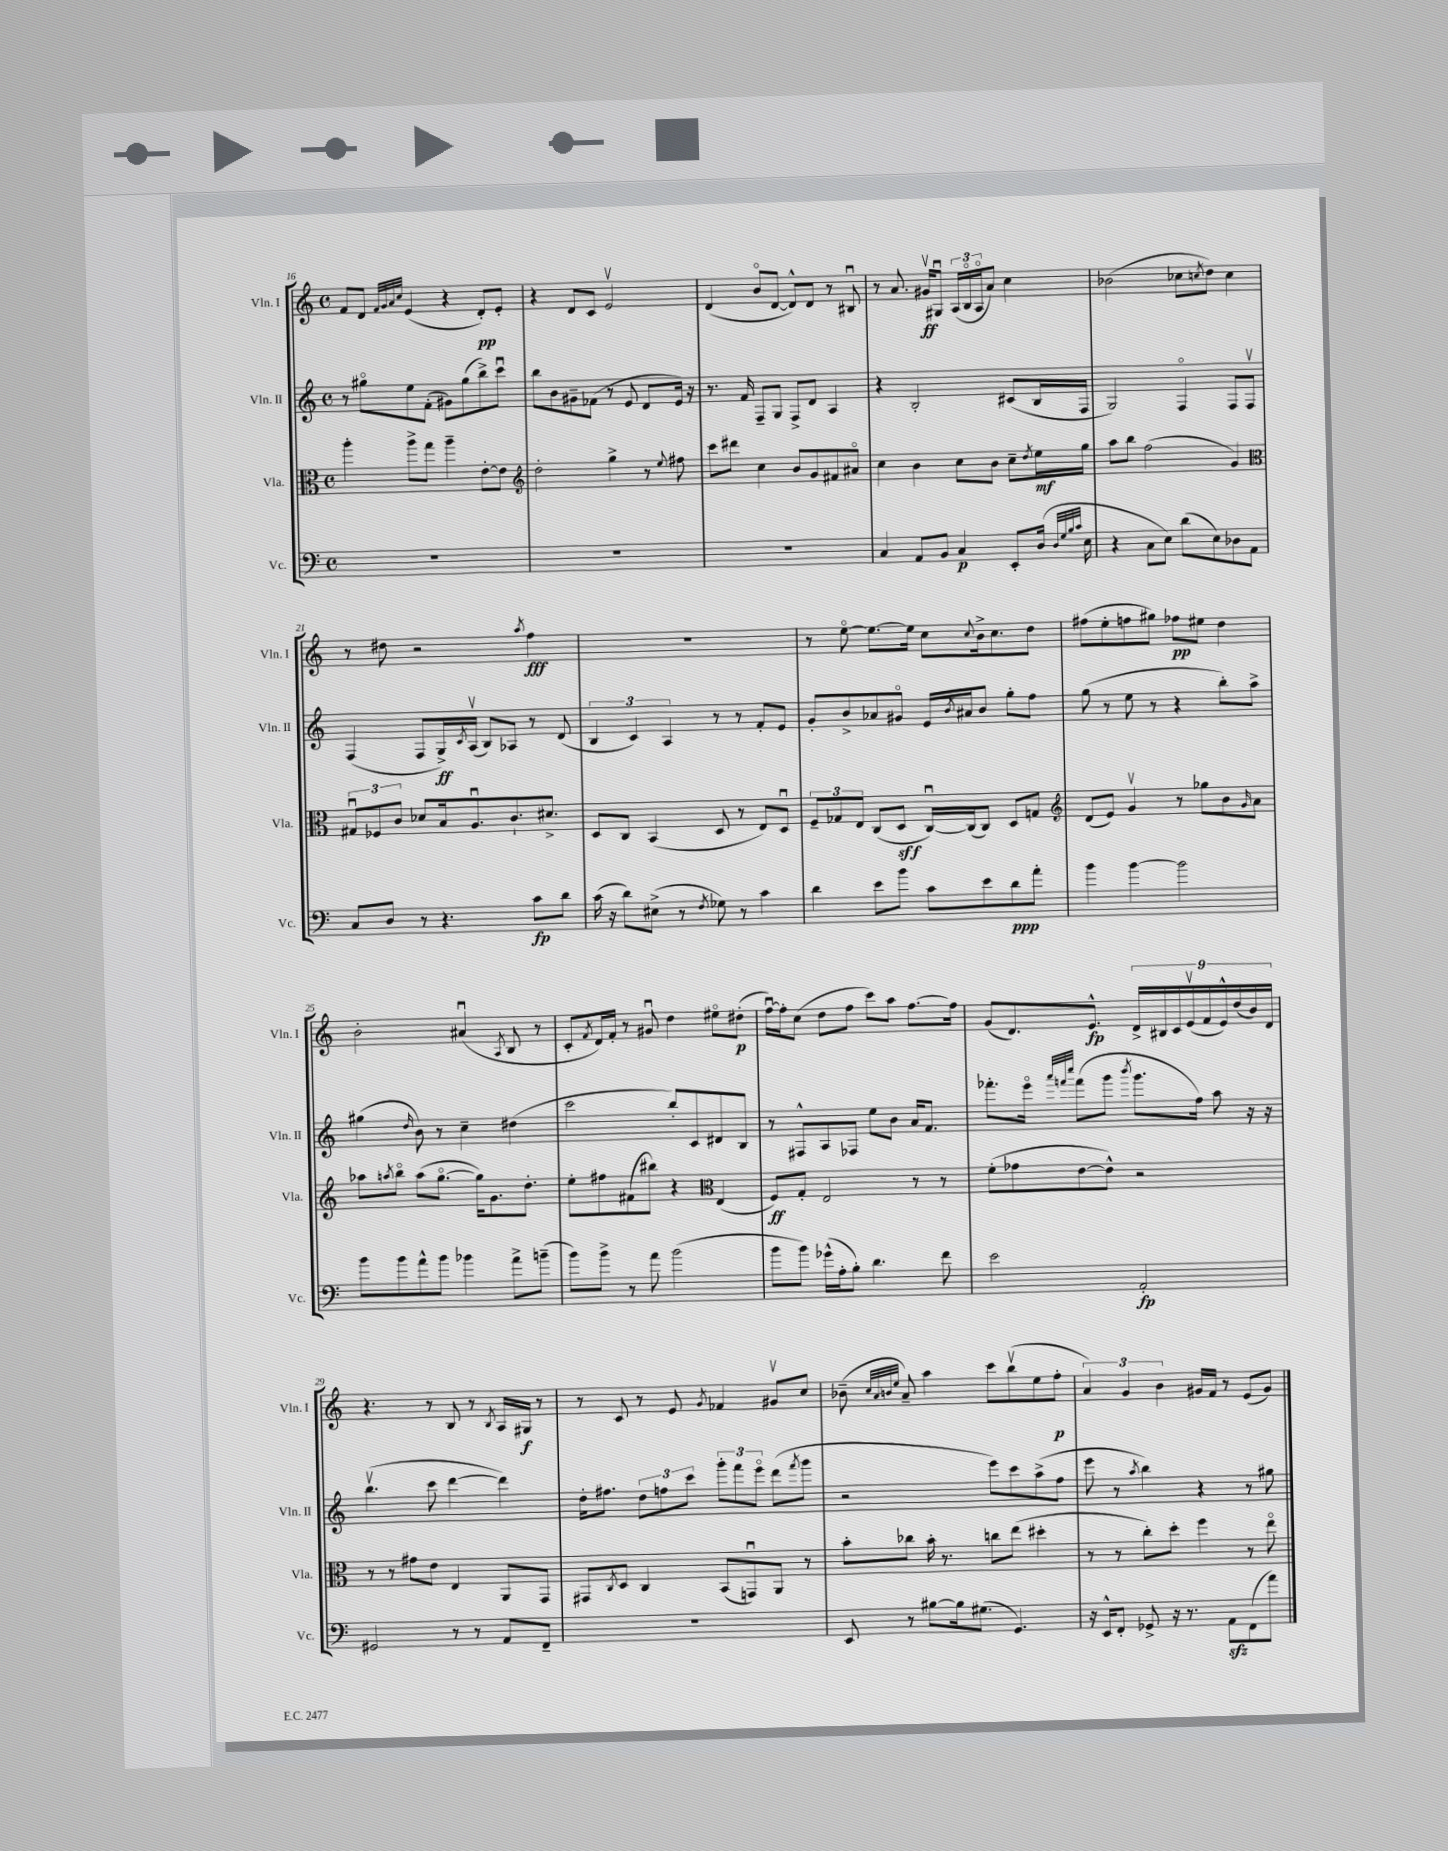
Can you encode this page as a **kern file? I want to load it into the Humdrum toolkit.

**kern	**kern	**kern	**kern
*staff4	*staff3	*staff2	*staff1
*clefF4	*clefC3	*clefG2	*clefG2
*k[]	*k[]	*k[]	*k[]
*M4/4	*M4/4	*M4/4	*M4/4
*met(c)	*met(c)	*met(c)	*met(c)
1r	4aa'	8r	8f
.	.	8gg#o	8d
.	.	.	32qqf
.	.	.	32qqg
.	.	.	32qqa
.	.	.	32qqcc
.	8aa^	8ee	(4e
.	8gg	(8f'	.
.	4aa~	8g#)	4r
.	.	(8gg#	.
.	[8e'	8bb^)	8d')
.	8e]	8cccu	8e'
=	=	=	=
*	*clefG2	*	*
1r	2dd'	8bb	4r
.	.	8b	.
.	.	8g#~	8d
.	.	(8f-	8c
.	4gg^	8r	2ev
.	.	8e	.
.	8r	8d	.
.	8qqee	.	.
.	8ff#	16e)	.
.	.	16r	.
=	=	=	=
1r	8ccc	8.r	(4d
.	8ddd#	.	.
.	.	16f	.
.	4cc	8F~	8bo
.	.	8G	[8d
.	8b	8F^	8d^^])
.	8g	8d	8d
.	8f#	4A	8r
.	8a#o	.	8B#u
=	=	=	=
4C	4cc	4r	8r
.	.	.	8.a
8AA	4b	2B'	.
.	.	.	16g#v
8BB	.	.	8G#u
4C	8cc	.	(24A
.	.	.	24Bo
.	.	.	24Ao
.	8b	.	8a)
8EE'	8cc~	(8c#	4cc
.	8qdd	.	.
(16D	16ee	16B	.
32qqD	.	.	.
32qqG	.	.	.
32qqB	.	.	.
32qqc	.	.	.
16E	16gg	16F	.
=	=	=	=
4r	8aa	2G)	(2b-
.	8bb	.	.
8C	(2ff	.	.
8E)	.	.	.
(8d	.	4Fo	8cc-
.	.	.	8qcc
8E)	.	.	8dd)
8D-	4g)	8F	4cc
8AA	.	8Fv	.
=	=	=	=
*	*clefC3	*	*
8C	12G#u	(4F	8r
.	12F-	.	.
8D	.	.	8dd#
.	12c	.	.
8r	8d-	8F	2r
4.r	16B	16G^)	.
.	.	8qc	.
.	8.Au	(16Av	.
.	.	8B)	.
.	8.c`	8A-	.
.	.	.	8qaa
8c	.	8r	4ff
.	8.d#^	.	.
8d	.	(8d	.
=	=	=	=
(16c	8D	6B	1r
16r	.	.	.
8d)	8C	.	.
.	.	6c)	.
(8E#^	(4BB	.	.
.	.	6A	.
8r	.	.	.
8qF	.	.	.
8G-)	8D	8r	.
8r	8r	8r	.
4c	8E)	8f'	.
.	8Du	8e	.
=	=	=	=
4d	12F~	8g'	8r
.	12G-	.	.
.	.	8b^	[8eeo
.	12E	.	.
8e	(8C	8a-	8.ee_
8b	8D	8g#o	.
.	.	.	16ee]
8c	[16Cu)	16e	8cc
.	.	8qb	.
.	(16C]	16a#	.
.	.	.	8qqcc
8e	8C)	8b	16b^
.	.	.	8.cc
8d	8D	8gg'	.
8a'	8G	8ff	8dd
=	=	=	=
*	*clefG2	*	*
4b	(8d	(8gg	(8ff#
.	8e)	8r	8ee'
[4b	4gv	8ee	8ff
.	.	8r	8gg#)
2b]	8r	4r	8ff-
.	8gg-	.	8ee#
.	8b	8bb')	4dd
.	16qqg	.	.
.	8a	8aa^	.
=	=	=	=
8b	8aa-	(4gg#	2b'
.	8qaa	.	.
8b	8bbo	.	.
.	.	16qqdd	.
8a^^	(8aa	8b)	.
8b	[8.ggo	8r	.
4b-	.	4cc~	(4a#u
.	16gg])	.	.
.	8.g	.	.
.	.	.	8qA
8a^	.	(4dd#	8B
.	8.dd'	.	.
(8b~	.	.	8r
=	=	=	=
8b)	8ee'	2ccc	8c'
.	.	.	8qf
8b^	8ff#	.	16d)
.	.	.	16f'
8r	(8f#	.	8r
8a	8bb#)	.	8g#u
(2b	4r	8bb')	4dd
.	.	8c	.
*	*clefC3	*	*
.	(4E	8d#	8ee#o
.	.	8B	(8dd#'
=	=	=	=
8b	8F)	8r	[16ffu)
.	.	.	16ff']
8b)	8G'	8F#^^	(8cc
(16g-^^	2E	8A	8dd
16A'	.	.	.
8B')	.	8F-	8ff
4.d	.	8ee	8ccc)
.	.	8b	8aa
.	8r	16a	[8.ff
.	.	8.f	.
8f	8r	.	.
.	.	.	16ff]
=	=	=	=
2e	(8f'	8.fff-'	(8g
.	8g-	.	8.d)
.	.	16eeeo	.
.	.	32qqaaa	.
.	.	32qqfff	.
.	.	32qqcccc	.
.	[8e	(8fff	.
.	.	.	8.e^^
.	8e^^])	8ggg	.
.	.	8qbbb	.
2AA'	2r	8.ggg	18d^
.	.	.	18B#
.	.	.	18c
.	.	.	(18ev
.	.	16ff)	.
.	.	.	18f
.	.	8aa	.
.	.	.	18e^^)
.	.	.	(18dd
.	.	16r	.
.	.	.	18b)
.	.	16r	.
.	.	.	18d
=	=	=	=
2GG#	8r	(4.bbv	4.r
.	8r	.	.
.	8g#	.	.
.	8e	8ccc	8r
8r	4E	[4ddd	8B
8r	.	.	8r
.	.	.	8qB
8AA	8AA	4ddd])	16A
.	.	.	16G#
8FF~	8GG	.	8r
=	=	=	=
1r	8GG#	16dd'	8r
.	.	8.ff#	.
.	8qC	.	.
.	8D	.	8c
.	4C	12dd	8r
.	.	12ff	.
.	.	.	8e
.	.	12ccc	.
.	.	.	8qg
.	(8BB	12ggg'	4f-
.	.	12fff	.
.	8GGu)	.	.
.	.	12eeeo	.
.	8AA	(8ddd	8g#v
.	.	8qfff	.
.	8r	8ggg	8cc
=	=	=	=
8EE	8b'	2r	(8b-~
.	.	.	32qqcc
.	.	.	32qqa
.	.	.	32qqb
.	.	.	32qqee
8r	8cc-	.	8a~)
[8B#	16b'	.	4aa
.	8.r	.	.
16B#]	.	.	.
(8.G#	.	.	.
.	8cc	8eee)	8ccc
4.GG)	(8ee	8ccc	(8bbv
.	4dd#'	(8aa^	8ee
.	.	8ff	8ff'
=	=	=	=
16r	8r	8eee	6a)
16EE^^	.	.	.
8FF'	8r	8r	.
.	.	.	6g
.	.	8qaa	.
8GG-^	8cc')	4bb)	.
.	.	.	6b
16r	8dd'	.	.
8.r	.	.	.
.	4ff	4r	16g#
.	.	.	16f
8AA	.	.	8r
(8FF	8r	8r	(8e
8a)	8eeo	8gg#	8g#)
==	==	==	==
*-	*-	*-	*-
